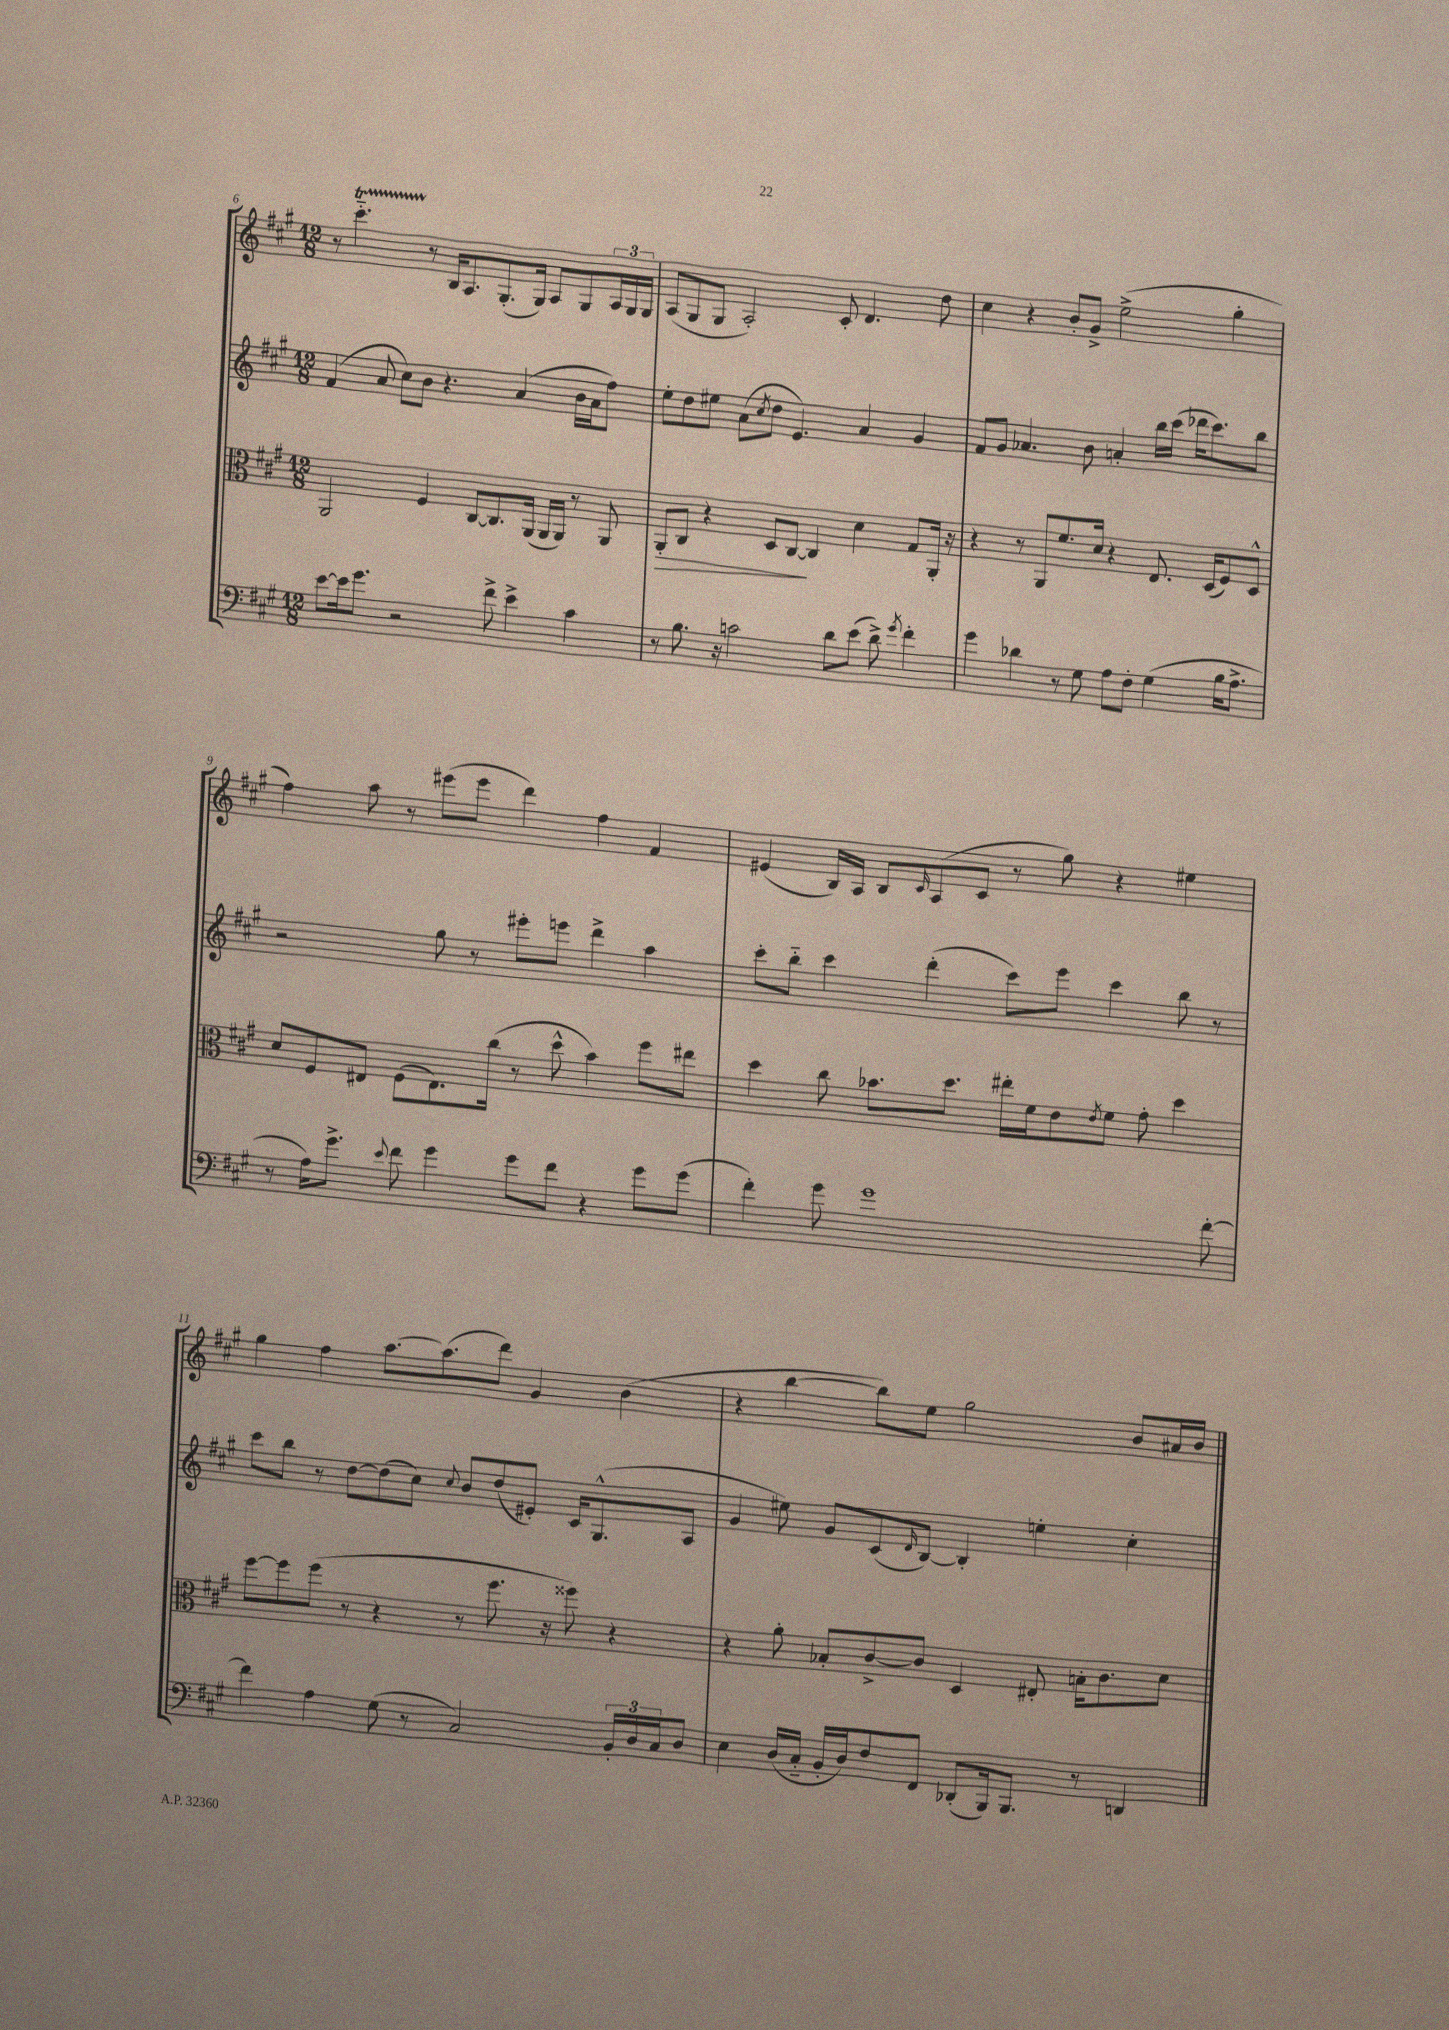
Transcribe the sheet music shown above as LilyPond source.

<<
\new StaffGroup <<
\new Staff = "s0" {
    \clef treble \key a \major \numericTimeSignature \time 12/8
    r8 cis'''4.-_\startTrillSpan r8\stopTrillSpan b16 a8. gis8.-.( gis16) a8 gis8 \tuplet 3/2 { a16 gis16 gis16 } |
    a8( gis8 gis8 a2-.) cis'8-. d'4. d''8 |
    cis''4 r4 b'8-. gis'8-> e''2->( gis''4-. |
    fis''4) a''8 r8 eis'''8( eis'''8 d'''4) fis''4 fis'4 |
    eis'4( b16) a16 b8 \grace { cis'16 } a8( cis'8 r8 gis''8) r4 eis''4 |
    gis''4 fis''4 a''8.~ a''8.( d'''8) gis'4 b'4( |
    r4 b''4~ b''8) e''8 gis''2 b'8 ais'16 b'16 \bar "|." |
}
\new Staff = "s1" {
    \clef treble \key a \major \numericTimeSignature \time 12/8
    fis'4( a'8 cis''8) b'8 r4. a'4( b'16 a'16 fis''8) |
    e''8-. d''8 eis''8 a'8( \acciaccatura { cis''8 } d''8 e'4.) a'4 gis'4 |
    fis'8 gis'8 aes'4. b'8 a'4-. b''16 cis'''16( des'''16 cis'''8.) b''8 |
    r2 gis''8 r8 eis'''8-. e'''8 d'''4-> a''4 |
    cis'''8-. b''8-_ cis'''4 d'''4-.( cis'''8) e'''8 cis'''4 b''8 r8 |
    cis'''8 b''8 r8 d''8~ d''8( cis''8) \appoggiatura { cis''8 } b'8 d''8( eis'8-.) cis'16 gis8.-^( a8 |
    gis'4 eis''8) gis'8 cis'8( \grace { d'16 } b8~) b4-. e''4-. cis''4-. \bar "|." |
}
\new Staff = "s2" {
    \clef alto \key a \major \numericTimeSignature \time 12/8
    a,2 fis4 cis8~ cis8. a,16( a,16 a,16) r8 a,8 |
    a,8-.\> cis8 r4 d8 cis8~\! cis4 d'4 gis8 a,16-. r16 |
    r4 r8 a,8 fis'8. d'16 r4 e8. d16( fis8) d8-^ |
    d'8 fis8 eis8 fis8( eis8.) cis''16( r8 d''8-^ b'4) fis''8 eis''8 |
    d''4 cis''8 bes'8. d''8. eis''16-. fis'16 e'8 \acciaccatura { e'8 } fis'8 gis'8-. d''4 |
    fis''8~ fis''8 fis''8( r8 r4 r8 fis''8. r16 fisis''8) r4 |
    r4 a'8-. bes8-. cis'8~-> cis'8 d4 eis8-. b16-. cis'8. d'8 \bar "|." |
}
\new Staff = "s3" {
    \clef bass \key a \major \numericTimeSignature \time 12/8
    e'8~ e'16 gis'8. r2 fis'8-> e'4-> cis'4 |
    r8 b8. r16 c'2 d'8 e'8( d'8->) \acciaccatura { gis'8 } fis'4-. |
    gis'4 des'4 r8 gis8 a8 fis8-. gis4( b16 a8.-> |
    r8 a16) gis'8.-> \appoggiatura { e'8 } fis'8 gis'4 gis'8 fis'8 r4 gis'8 gis'8( |
    fis'4-.) gis'8 gis'1 fis'8~-. |
    fis'4 a4 gis8( r8 cis2) \tuplet 3/2 { b,16-. d16 cis16 } d8 |
    e4 d16( cis16-_ b,16-. d16) fis8 fis,8 des,8-.( b,,16) b,,8. r8 d,4 \bar "|." |
}
>>
>>
\layout { \context { \Score currentBarNumber = #6 } }
